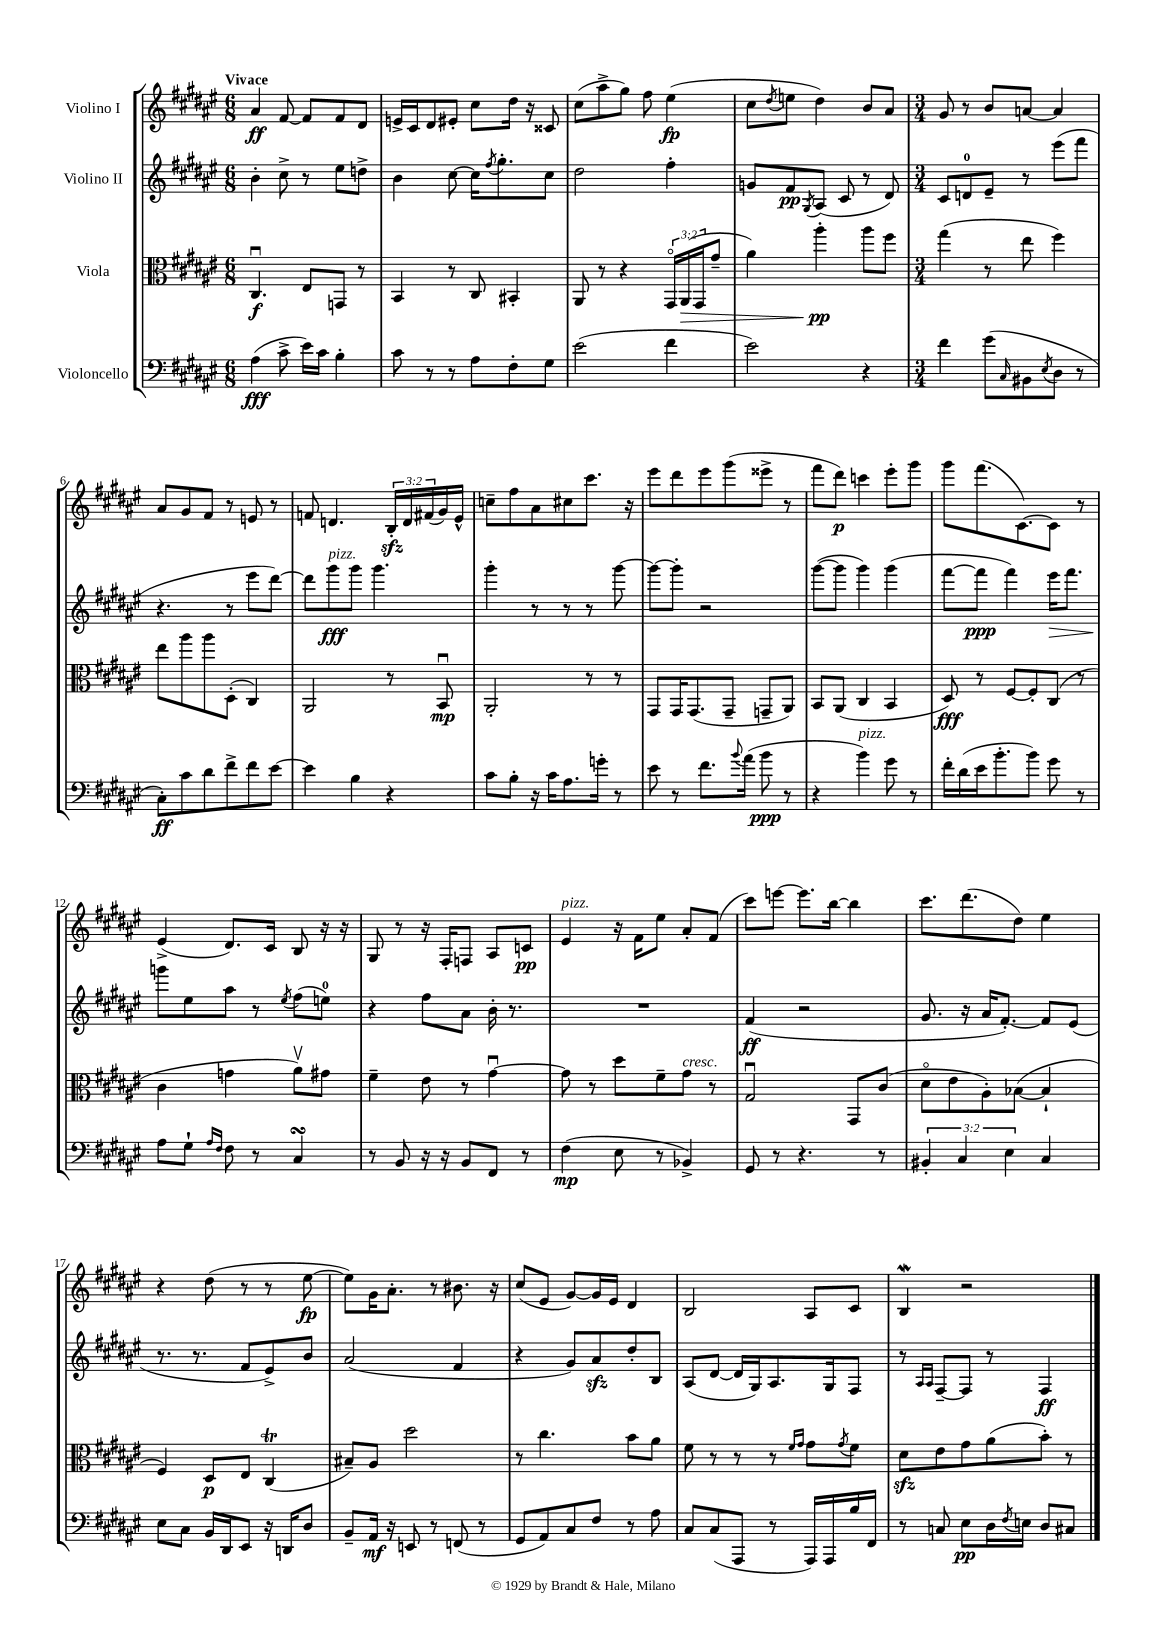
<<
\new StaffGroup <<
\new Staff = "s0" \with { instrumentName = "Violino I" } {
    \clef treble \key fis \major \numericTimeSignature \time 6/8 \override Staff.TupletNumber.text = #tuplet-number::calc-fraction-text \tempo "Vivace"
    ais'4\ff fis'8~ fis'8 fis'8 dis'8 |
    e'16-> cis'16 dis'8 eis'8-. cis''8 dis''16 r16 cisis'8 |
    cis''8( ais''8-> gis''8) fis''8 eis''4\fp( |
    cis''8 \acciaccatura { dis''8 } e''8 dis''4) b'8 ais'8 |
    \numericTimeSignature \time 3/4 gis'8 r8 b'8 a'8~ a'4 |
    ais'8 gis'8 fis'8 r8 e'8 r8 |
    f'8 d'4. \tuplet 3/2 { b16-.\sfz d'16 fis'16( } gis'16) eis'16-^ |
    c''8-- fis''8 ais'8 cis''8 cis'''8. r16 |
    eis'''8 dis'''8 eis'''8 gis'''8( eisis'''8-> r8 |
    fis'''8 dis'''8\p) c'''4 eis'''8-. gis'''8 |
    gis'''8 fis'''8.( cis'8.~) cis'8 r8 |
    eis'4->( dis'8.) cis'16 b8 r16 r16 |
    gis8 r8 r16 fis16-. f8 ais8 c'8\pp |
    eis'4^\markup { \italic "pizz." } r16 fis'16 eis''8 ais'8-. fis'8( |
    cis'''8) e'''8~ e'''8. b''16~ b''4 |
    cis'''8. dis'''8.( dis''8) eis''4 |
    r4 dis''8( r8 r8 eis''8~\fp |
    eis''8) gis'16 ais'8.-. r8 bis'8. r16 |
    cis''8( eis'8 gis'8~) gis'16 eis'16 dis'4 |
    b2 ais8 cis'8 |
    b4\mordent r2 \bar "|." |
}
\new Staff = "s1" \with { instrumentName = "Violino II" } {
    \clef treble \key fis \major \numericTimeSignature \time 6/8
    b'4-. cis''8-> r8 eis''8 d''8-> |
    b'4 cis''8~ cis''16 \acciaccatura { fis''8 } gis''8.-. cis''8 |
    dis''2 fis''4-. |
    g'8 fis'8\pp \acciaccatura { gis8 } ais8( cis'8 r8 dis'8) |
    \numericTimeSignature \time 3/4 cis'8 d'8-0 eis'8-- r8 eis'''8( fis'''8 |
    r4. r8 eis'''8 dis'''8~) |
    dis'''8 gis'''8\fff^\markup { \italic "pizz." } gis'''8 gis'''4. |
    gis'''4-. r8 r8 r8 gis'''8~ |
    gis'''8~ gis'''8-. r2 |
    gis'''8~( gis'''8 gis'''4) gis'''4( |
    fis'''8~ fis'''8\ppp fis'''4) eis'''16\> fis'''8. |
    g'''8\! eis''8 ais''8 r8 \acciaccatura { eis''8 } fis''8( e''8-0) |
    r4 fis''8 ais'8 b'16-. r8. |
    R2. |
    fis'4\ff( r2 |
    gis'8. r16 ais'16 fis'8.~-.) fis'8 eis'8( |
    r8. r8. fis'8 eis'8->) b'8 |
    ais'2( fis'4 |
    r4 gis'8) ais'8\sfz dis''8-. b8 |
    ais8( dis'8~ dis'16 gis16) ais8. gis16 fis8 |
    r8 \grace { ais16 ais16 } fis8~-- fis8 r8 fis4\ff \bar "|." |
}
\new Staff = "s2" \with { instrumentName = "Viola" } {
    \clef alto \key fis \major \numericTimeSignature \time 6/8 \override Staff.TupletNumber.text = #tuplet-number::calc-fraction-text
    cis4.\downbow\f eis8 g,8 r8 |
    b,4 r8 cis8 bis,4-. |
    ais,8 r8 r4 \tuplet 3/2 { gis,16\flageolet ais,16\>( gis,16 } gis'8-- |
    ais'4) ais''4-.\pp\! ais''8 fis''8 |
    \numericTimeSignature \time 3/4 gis''4( r8 eis''8 fis''4) |
    eis''8 ais''8 ais''8 dis8-.( cis4) |
    ais,2 r8 b,8\downbow\mp |
    ais,2-. r8 r8 |
    gis,8 gis,16 gis,8.( gis,8-- g,8-- ais,8) |
    b,8 ais,8( cis4 b,4 |
    dis8\fff) r8 fis8~ fis8-. cis8( r8 |
    cis'4 g'4 ais'8\upbow) gis'8 |
    fis'4-- eis'8 r8 gis'4~\downbow |
    gis'8 r8 dis''8 fis'8-- gis'8^\markup { \italic "cresc." } r8 |
    gis2\downbow gis,8 cis'8( |
    dis'8\flageolet eis'8 ais8-.) bes8~( bes4-! |
    fis4) dis8\p eis8 cis4\trill( |
    bis8--) ais8 dis''2 |
    r8 cis''4. b'8 ais'8 |
    fis'8 r8 r8 r8 \grace { fis'16 gis'16 } gis'8 \acciaccatura { gis'8 } fis'8 |
    dis'8\sfz eis'8 gis'8 ais'8( b'8-.) r8 \bar "|." |
}
\new Staff = "s3" \with { instrumentName = "Violoncello" } {
    \clef bass \key fis \major \numericTimeSignature \time 6/8 \override Staff.TupletNumber.text = #tuplet-number::calc-fraction-text
    ais4\fff( cis'8-> eis'16) cis'16 b4-. |
    cis'8 r8 r8 ais8 fis8-. gis8 |
    eis'2( fis'4 |
    eis'2) r4 |
    \numericTimeSignature \time 3/4 fis'4 gis'8( \grace { cis16 } bis,8 \acciaccatura { eis8 } dis8 r8 |
    cis8-.\ff) cis'8 dis'8 fis'8-> fis'8 eis'8~ |
    eis'4 b4 r4 |
    cis'8 b8-. r16 cis'16 ais8. g'16-. r8 |
    eis'8 r8 fis'8. \appoggiatura { b'8 } ais'16( b'8\ppp r8 |
    r4 b'4^\markup { \italic "pizz." }) gis'8 r8 |
    fis'16-. dis'16( eis'16 b'8.-. b'8) gis'8 r8 |
    ais8 gis8-! \grace { ais16 fis16 } fis8 r8 cis4\turn |
    r8 b,8 r16 r16 b,8 fis,8 r8 |
    fis4\mp( eis8 r8 bes,4->) |
    gis,8 r8 r4. r8 |
    \tuplet 3/2 { bis,4-. cis4 eis4 } cis4 |
    eis8 cis8 b,16 dis,16 eis,8 r16 d,16 dis8 |
    b,8-- ais,16\mf r16 e,8 r8 f,8( r8 |
    gis,8 ais,8) cis8 fis8 r8 ais8 |
    cis8 cis8( ais,,8 r8 ais,,16) ais,,16 b16 fis,16 |
    r8 c8 eis8\pp dis16 \acciaccatura { fis8 } e16 dis8 cis8 \bar "|." |
}
>>
>>
